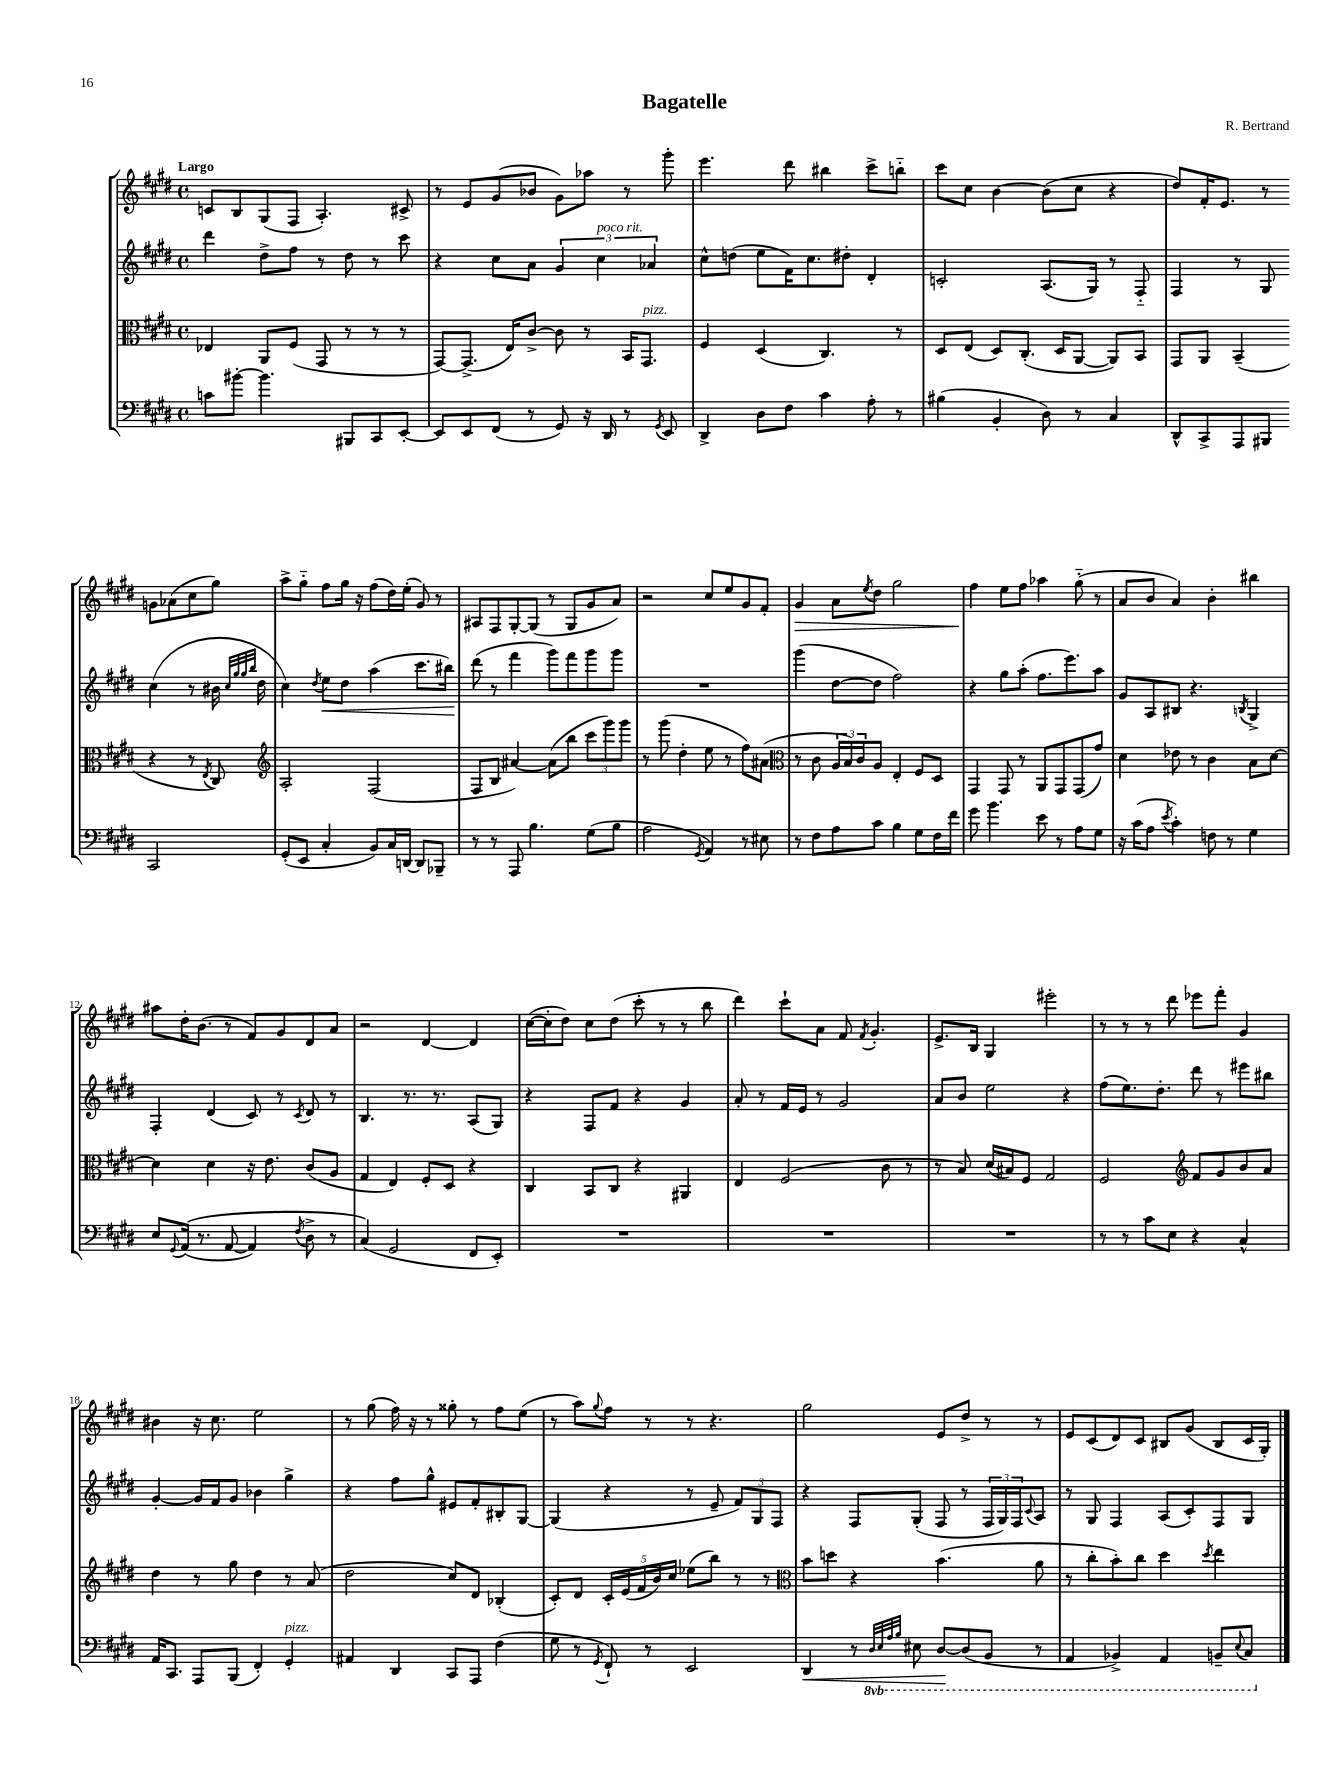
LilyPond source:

\header { title = "Bagatelle" composer = "R. Bertrand" }
<<
\new StaffGroup <<
\new Staff = "s0" {
    \clef treble \key e \major \defaultTimeSignature \time 4/4 \tempo "Largo"
    c'8 b8 gis8( fis8 a4.-.) cis'8-> |
    r8 e'8 gis'8( bes'8 gis'8) aes''8 r8 gis'''8-. |
    e'''4. dis'''8 bis''4 cis'''8-> b''8-_ |
    cis'''8 cis''8 b'4~ b'8( cis''8 r4 |
    dis''8) fis'16-. e'8. r8 g'8 aes'8( cis''8 gis''8) |
    a''8-> gis''8-_ fis''8 gis''16 r16 fis''8( dis''16) e''16-.( gis'8) r8 |
    ais8 fis8 gis8~-. gis8( r8 gis8 gis'8 a'8) |
    r2 cis''8 e''8 gis'8 fis'8-. |
    gis'4\> a'8 \acciaccatura { e''8 } dis''8 gis''2 |
    fis''4\! e''8 fis''8 aes''4 gis''8-_( r8 |
    a'8 b'8 a'4) b'4-. bis''4 |
    ais''8 dis''16-. b'8.( r8 fis'8) gis'8 dis'8 a'8 |
    r2 dis'4~ dis'4 |
    cis''16~( cis''16-. dis''8) cis''8 dis''8( cis'''8-. r8 r8 b''8 |
    dis'''4) cis'''8-! a'8 fis'8 \acciaccatura { fis'8 } gis'4.-. |
    e'8.-> b16 gis4 eis'''2-. |
    r8 r8 r8 dis'''8 ees'''8 fis'''8-. gis'4 |
    bis'4 r16 cis''8. e''2 |
    r8 gis''8( fis''16) r16 r8 gisis''8-. r8 fis''8 e''8( |
    r8 a''8) \appoggiatura { gis''8 } fis''8 r8 r8 r4. |
    gis''2 e'8 dis''8-> r8 r8 |
    e'8 cis'8( dis'8) cis'8 bis8 gis'8( bis8 cis'16 gis16-.) \bar "|." |
}
\new Staff = "s1" {
    \clef treble \key e \major \defaultTimeSignature \time 4/4
    dis'''4 dis''8-> fis''8 r8 dis''8 r8 cis'''8 |
    r4 cis''8 a'8 \tuplet 3/2 { gis'4 cis''4^\markup { \italic "poco rit." } aes'4 } |
    cis''8-^ d''8( e''8 fis'16) cis''8. dis''8-. dis'4-. |
    c'2-. a8.( gis16) r8 fis8-_ |
    fis4 r8 gis8 cis''4( r8 bis'16 \grace { cis''32 gis''32 gis''32 b''32 } dis''16 |
    cis''4) \acciaccatura { dis''8 } e''8\< dis''8 a''4( cis'''8. bis''16) |
    dis'''8\!( r8 fis'''4 gis'''8) fis'''8 gis'''8 gis'''8 |
    R1 |
    gis'''4( dis''8~ dis''8 fis''2) |
    r4 gis''8 a''8-.( fis''8. e'''8.) a''8 |
    gis'8 a8 bis8 r4. \acciaccatura { b8 } gis4-> |
    fis4-. dis'4( cis'8) r8 \acciaccatura { cis'8 } dis'8 r8 |
    b4. r8. r8. a8( gis8) |
    r4 fis8 fis'8 r4 gis'4 |
    a'8-. r8 fis'16 e'16 r8 gis'2 |
    a'8 b'8 e''2 r4 |
    fis''8( e''8.) dis''8.-. dis'''8 r8 eis'''8 bis''8 |
    gis'4~-. gis'16 fis'16 gis'8 bes'4 gis''4-> |
    r4 fis''8 gis''8-^ eis'8 fis'8-. bis8-. gis8~ |
    gis4( r4 r8 e'8-- \tuplet 3/2 { fis'8) gis8 fis8 } |
    r4 fis8 gis8-.( fis8 r8 \tuplet 3/2 { fis16 gis16) fis16 } \appoggiatura { cis'8 } a8 |
    r8 gis8 fis4 a8( cis'8-.) fis8 gis8 \bar "|." |
}
\new Staff = "s2" {
    \clef alto \key e \major \defaultTimeSignature \time 4/4
    ees4 a,8 fis8( gis,8 r8 r8 r8 |
    gis,8~) gis,8.->( e16) cis'8~-> cis'8 r8 b,16 gis,8.^\markup { \italic "pizz." } |
    fis4 dis4( cis4.) r8 |
    dis8 e8( dis8) cis8.-.( dis16 a,8~ a,8) b,8 |
    gis,8 a,8 b,4--( r4 r8 \acciaccatura { e8 } cis8) |
    \clef treble a2-. fis2( |
    fis8 b8 ais'4~) ais'8( b''8 \tuplet 3/2 { cis'''8 gis'''8) gis'''8 } |
    r8 gis'''8( dis''4-. e''8 r8 fis''8) ais'8( |
    \clef alto r8 cis'8 \tuplet 3/2 { a16 b16) cis'16 } a8 e4-. fis8 dis8 |
    gis,4 gis,8 r8 a,8 gis,8 gis,8( gis'8) |
    dis'4 ees'8 r8 cis'4 b8 dis'8~ |
    dis'4 dis'4 r16 e'8. cis'8( a8 |
    gis4 e4) fis8-. dis8 r4 |
    cis4 b,8 cis8 r4 ais,4 |
    e4 fis2( cis'8 r8 |
    r8 b8) dis'16( bis16) fis8 gis2 |
    fis2 \clef treble fis'8 gis'8 b'8 a'8 |
    dis''4 r8 gis''8 dis''4 r8 a'8( |
    dis''2 cis''8) dis'8 bes4-.( |
    cis'8-.) dis'8 \tuplet 5/4 { cis'16-. e'16( fis'16 b'16) cis''16 } ees''8( b''8) r8 r8 |
    \clef alto b'8 d''8 r4 b'4.( a'8 |
    r8 cis''8-. b'8-.) cis''8 dis''4 \acciaccatura { dis''8 } e''4 \bar "|." |
}
\new Staff = "s3" {
    \clef bass \key e \major \defaultTimeSignature \time 4/4 \set Staff.ottavationMarkups = #ottavation-simple-ordinals
    c'8 bis'8~-. bis'4. bis,,8 cis,8 e,8~-. |
    e,8 e,8 fis,8( r8 gis,8) r16 dis,16 r8 \acciaccatura { gis,8 } e,8 |
    dis,4-> dis8 fis8 cis'4 a8-. r8 |
    bis4( b,4-. dis8) r8 cis4 |
    dis,8-^ cis,8-> a,,8 bis,,8 cis,2 |
    gis,8-.( e,8 cis4-. b,8) cis16 d,16~ d,8 bes,,8-- |
    r8 r8 a,,8 b4. gis8( b8 |
    a2 \acciaccatura { gis,8 } a,4) r8 eis8 |
    r8 fis8 a8 cis'8 b4 gis8 fis16 fis'16 |
    gis'8 b'4. e'8 r8 a8 gis8 |
    r16 cis'16( a8 \acciaccatura { e'8 } cis'4-.) f8 r8 gis4 |
    e8 \appoggiatura { gis,8 } a,16(\( r8. a,8~ a,4) \acciaccatura { fis8 } dis8-> r8 |
    cis4(\) gis,2 fis,8 e,8-.) |
    R1 |
    R1 |
    R1 |
    r8 r8 cis'8 e8 r4 cis4-^ |
    a,16 cis,8. a,,8 b,,8( fis,4-.) gis,4-.^\markup { \italic "pizz." } |
    ais,4 dis,4 cis,8 a,,8 fis4( |
    gis8 r8 \acciaccatura { gis,8 } fis,8-!) r8 e,2 |
    dis,4\< r8 \ottava #-1 \grace { dis,32 e,32 a,32 b,32 } eis,8 dis,8~\! dis,8( b,,8 r8 |
    a,,4 bes,,4->) a,,4 b,,8-- \appoggiatura { e,8 } cis,8 \ottava #0 \bar "|." |
}
>>
>>
